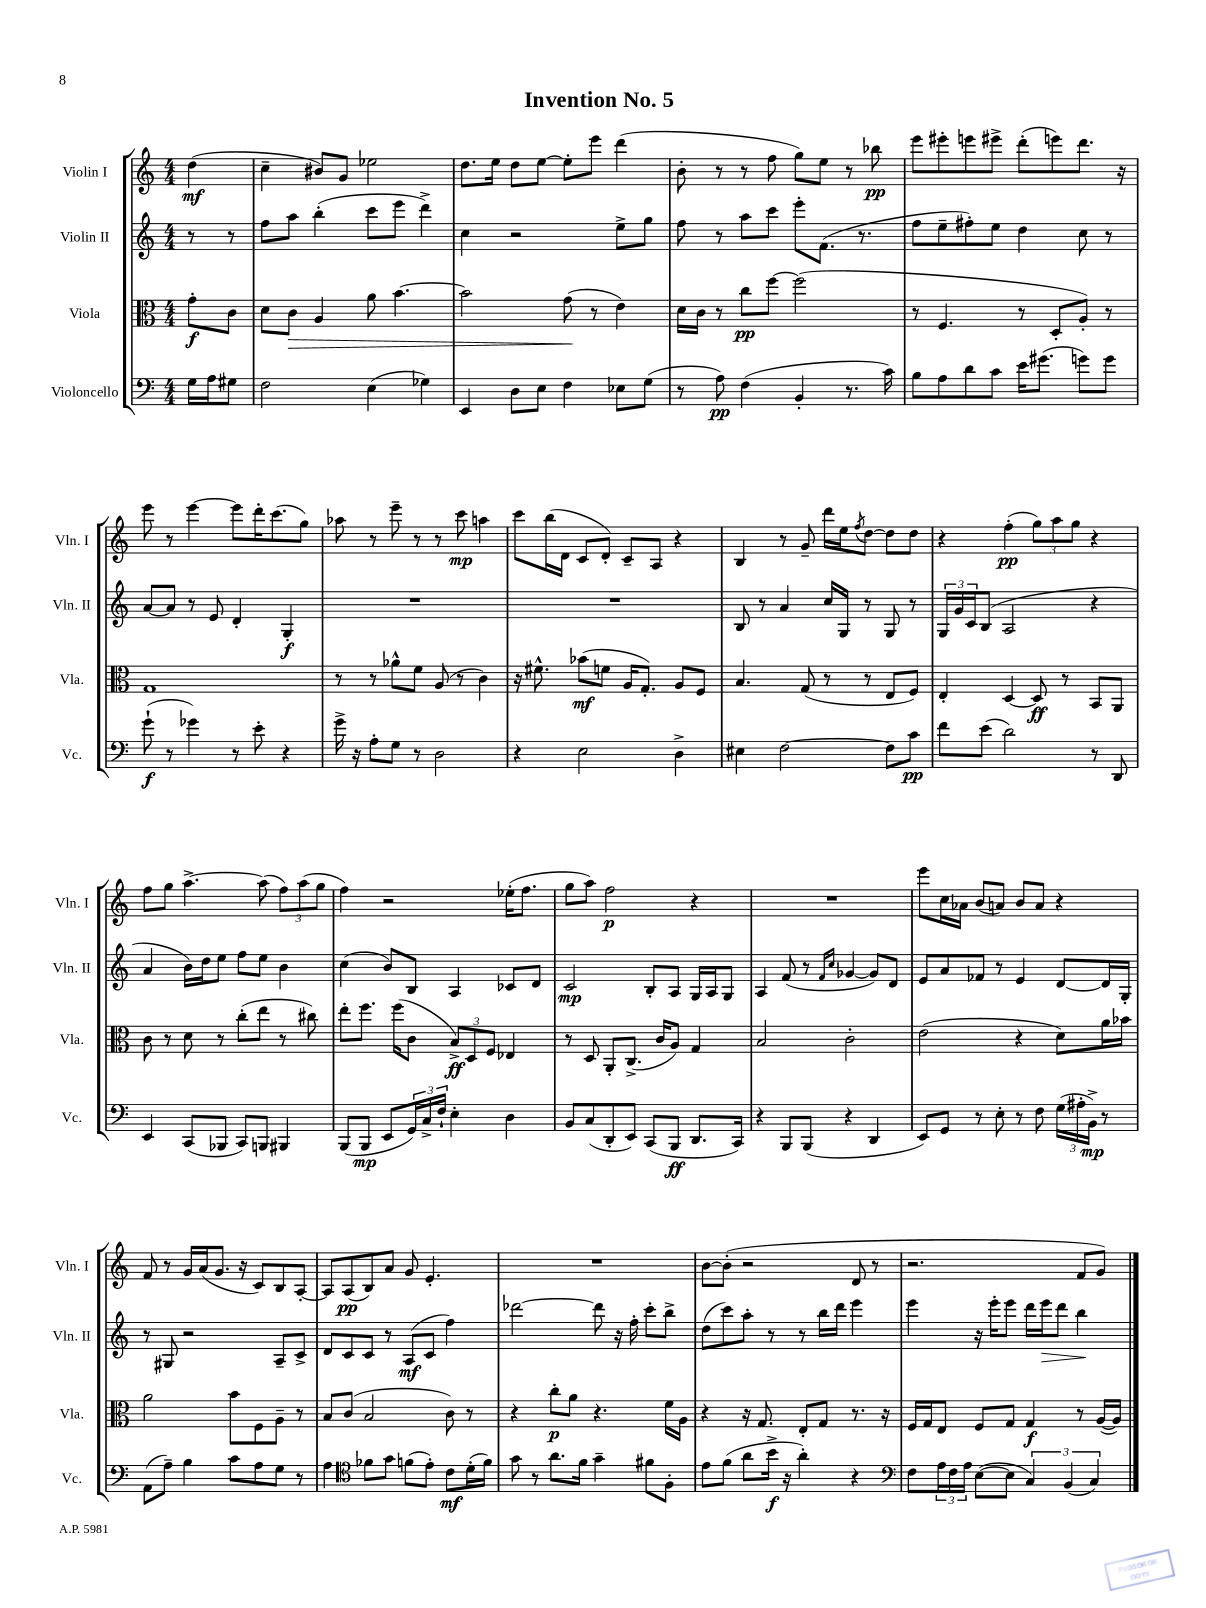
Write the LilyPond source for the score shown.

\header { title = "Invention No. 5" }
<<
\new StaffGroup <<
\new Staff = "s0" \with { instrumentName = "Violin I" shortInstrumentName = "Vln. I" } {
    \clef treble \key c \major \numericTimeSignature \time 4/4 \partial 4
    d''4\mf( |
    c''4-- bis'8) g'8 ees''2 |
    d''8. e''16 d''8 e''8~ e''8-. e'''8 d'''4( |
    b'8-. r8 r8 f''8 g''8) e''8 r8 bes''8\pp |
    e'''8 eis'''8-. e'''8 eis'''8-> d'''8-.( e'''8) d'''8. r16 |
    e'''8 r8 e'''4~ e'''8 d'''16-. c'''8.( g''8) |
    aes''8 r8 e'''8-- r8 r8 c'''8\mp a''4 |
    c'''8 b''16( d'16 c'8 d'8-.) c'8-- a8 r4 |
    b4 r8 g'8-- d'''16 e''16 \acciaccatura { f''8 } d''8~ d''8 d''8 |
    r4 f''4-.\pp( \tuplet 3/2 { g''8) a''8 g''8 } r4 |
    f''8 g''8 a''4.~-> a''8( \tuplet 3/2 { f''8) a''8( g''8 } |
    f''4) r2 ees''16-.( f''8. |
    g''8 a''8) f''2\p r4 |
    R1 |
    e'''8 c''16 aes'16 b'8( a'8) b'8 a'8 r4 |
    f'8 r8 g'16 a'16( g'8. r16 c'8) b8 a8~-. |
    a8 a8\pp( b8) a'8 g'8 e'4.-. |
    R1 |
    b'8~ b'8-.( r2 d'8 r8 |
    r2. f'8 g'8) \bar "|." |
}
\new Staff = "s1" \with { instrumentName = "Violin II" shortInstrumentName = "Vln. II" } {
    \clef treble \key c \major \numericTimeSignature \time 4/4 \partial 4
    r8 r8 |
    f''8 a''8 b''4-.( c'''8 e'''8 d'''4->) |
    c''4 r2 e''8-> g''8 |
    f''8 r8 a''8 c'''8 e'''8-. f'8.( r8. |
    f''8 e''8-- fis''8-.) e''8 d''4 c''8 r8 |
    a'8~ a'8 r8 e'8 d'4-. g4-.\f |
    R1 |
    R1 |
    b8 r8 a'4 c''16 g16 r8 g8 r8 |
    \tuplet 3/2 { g16 g'16 c'16 } b8( a2 r4 |
    a'4 b'16) d''16 e''8 f''8 e''8 b'4 |
    c''4( b'8) b8 a4 ces'8 d'8 |
    c'2\mp b8-. a8 g16 a16 g8 |
    a4 f'8( r8 \grace { f'16 c''16 } ges'4~ ges'8) d'8 |
    e'8 a'8 fes'8 r8 e'4 d'8~ d'16 g16-. |
    r8 gis8 r2 a8-- c'8-> |
    d'8 c'8 c'8 r8 a8\mf( c'8 f''4) |
    des'''2~ des'''8 r16 f''16-. c'''8-. b''8-> |
    d''8( c'''8) a''8-. r8 r8 b''16 d'''16 e'''4 |
    e'''4 r16 e'''16-. e'''8 d'''16 e'''16\> d'''8 b''4\! \bar "|." |
}
\new Staff = "s2" \with { instrumentName = "Viola" shortInstrumentName = "Vla." } {
    \clef alto \key c \major \numericTimeSignature \time 4/4 \partial 4
    g'8-.\f c'8 |
    d'8 c'8\> a4 a'8 b'4.~ |
    b'2 g'8\!( r8 e'4) |
    d'16 c'16 r8 c''8\pp f''8~ f''2( |
    r8 f4. r8 d8-. a8-.) r8 |
    g1 |
    r8 r8 aes'8-^ f'8 a8( r8 c'4) |
    r16 fis'8.-^ bes'8\mf( f'8 a16 g8.-.) a8 f8 |
    b4. g8( r8 r8 e8 f8) |
    e4-. d4~ d8\ff r8 b,8 a,8 |
    c'8 r8 d'8 r8 c''8-.( e''8 r8 cis''8) |
    e''8-. f''8. f''16( c'8 \tuplet 3/2 { b8->\ff) d8 f8 } ees4 |
    r8 d8 a,8-. c8.->( c'16 a8) g4 |
    b2 c'2-. |
    e'2( r4 d'8) a'16 bes'16 |
    a'2 b'8 f8 a8-- r8 |
    b8 c'8( b2 c'8) r8 |
    r4 c''8-.\p a'8 r4. f'16 a16 |
    r4 r16 g8. e8-. g8 r8. r16 |
    f16 g16 e8 f8 g8 g4\f r8 a16~( a16) \bar "|." |
}
\new Staff = "s3" \with { instrumentName = "Violoncello" shortInstrumentName = "Vc." } {
    \clef bass \key c \major \numericTimeSignature \time 4/4 \partial 4
    g16 a16 gis8 |
    f2 e4( ges4) |
    e,4 d8 e8 f4 ees8 g8( |
    r8 a8\pp) f4( b,4-. r8. c'16) |
    b8 a8 d'8 c'8 e'16 gis'8.( g'8) g'8 |
    g'8-!\f( r8 ges'4) r8 e'8-. r4 |
    g'16-> r16 a8-. g8 r8 d2 |
    r4 e2 d4-> |
    eis4 f2~ f8 c'8\pp |
    f'8 e'8( d'2) r8 d,8 |
    e,4 c,8( bes,,8 c,8) b,,8 bis,,4 |
    b,,8( b,,8\mp e,8 \tuplet 3/2 { g,16) c16-> f16-! } e4-. d4 |
    b,8 c8( d,8-. e,8) c,8( b,,8\ff d,8. c,16) |
    r4 b,,8 b,,8( r4 d,4 |
    e,8) g,8 r8 e8-. r8 f8 \tuplet 3/2 { g16( ais16-. b,16->\mp) } r8 |
    a,8( a8--) b4 c'8 a8 g8 r8 |
    a4 \clef tenor fes'8 g'8 f'8( e'8-.) c'8\mf d'16-.( f'16) |
    g'8 r8 a'8. f'16 g'4-- fis'8 f8-. |
    e'8 f'8( a'8 b'16->\f r16 a'4-.) r4 |
    \clef bass f8 \tuplet 3/2 { a16 f16 a16 } e8~( e8 \tuplet 3/2 { c4) b,4( c4) } \bar "|." |
}
>>
>>
\layout { \context { \Score \remove "Bar_number_engraver" } }
